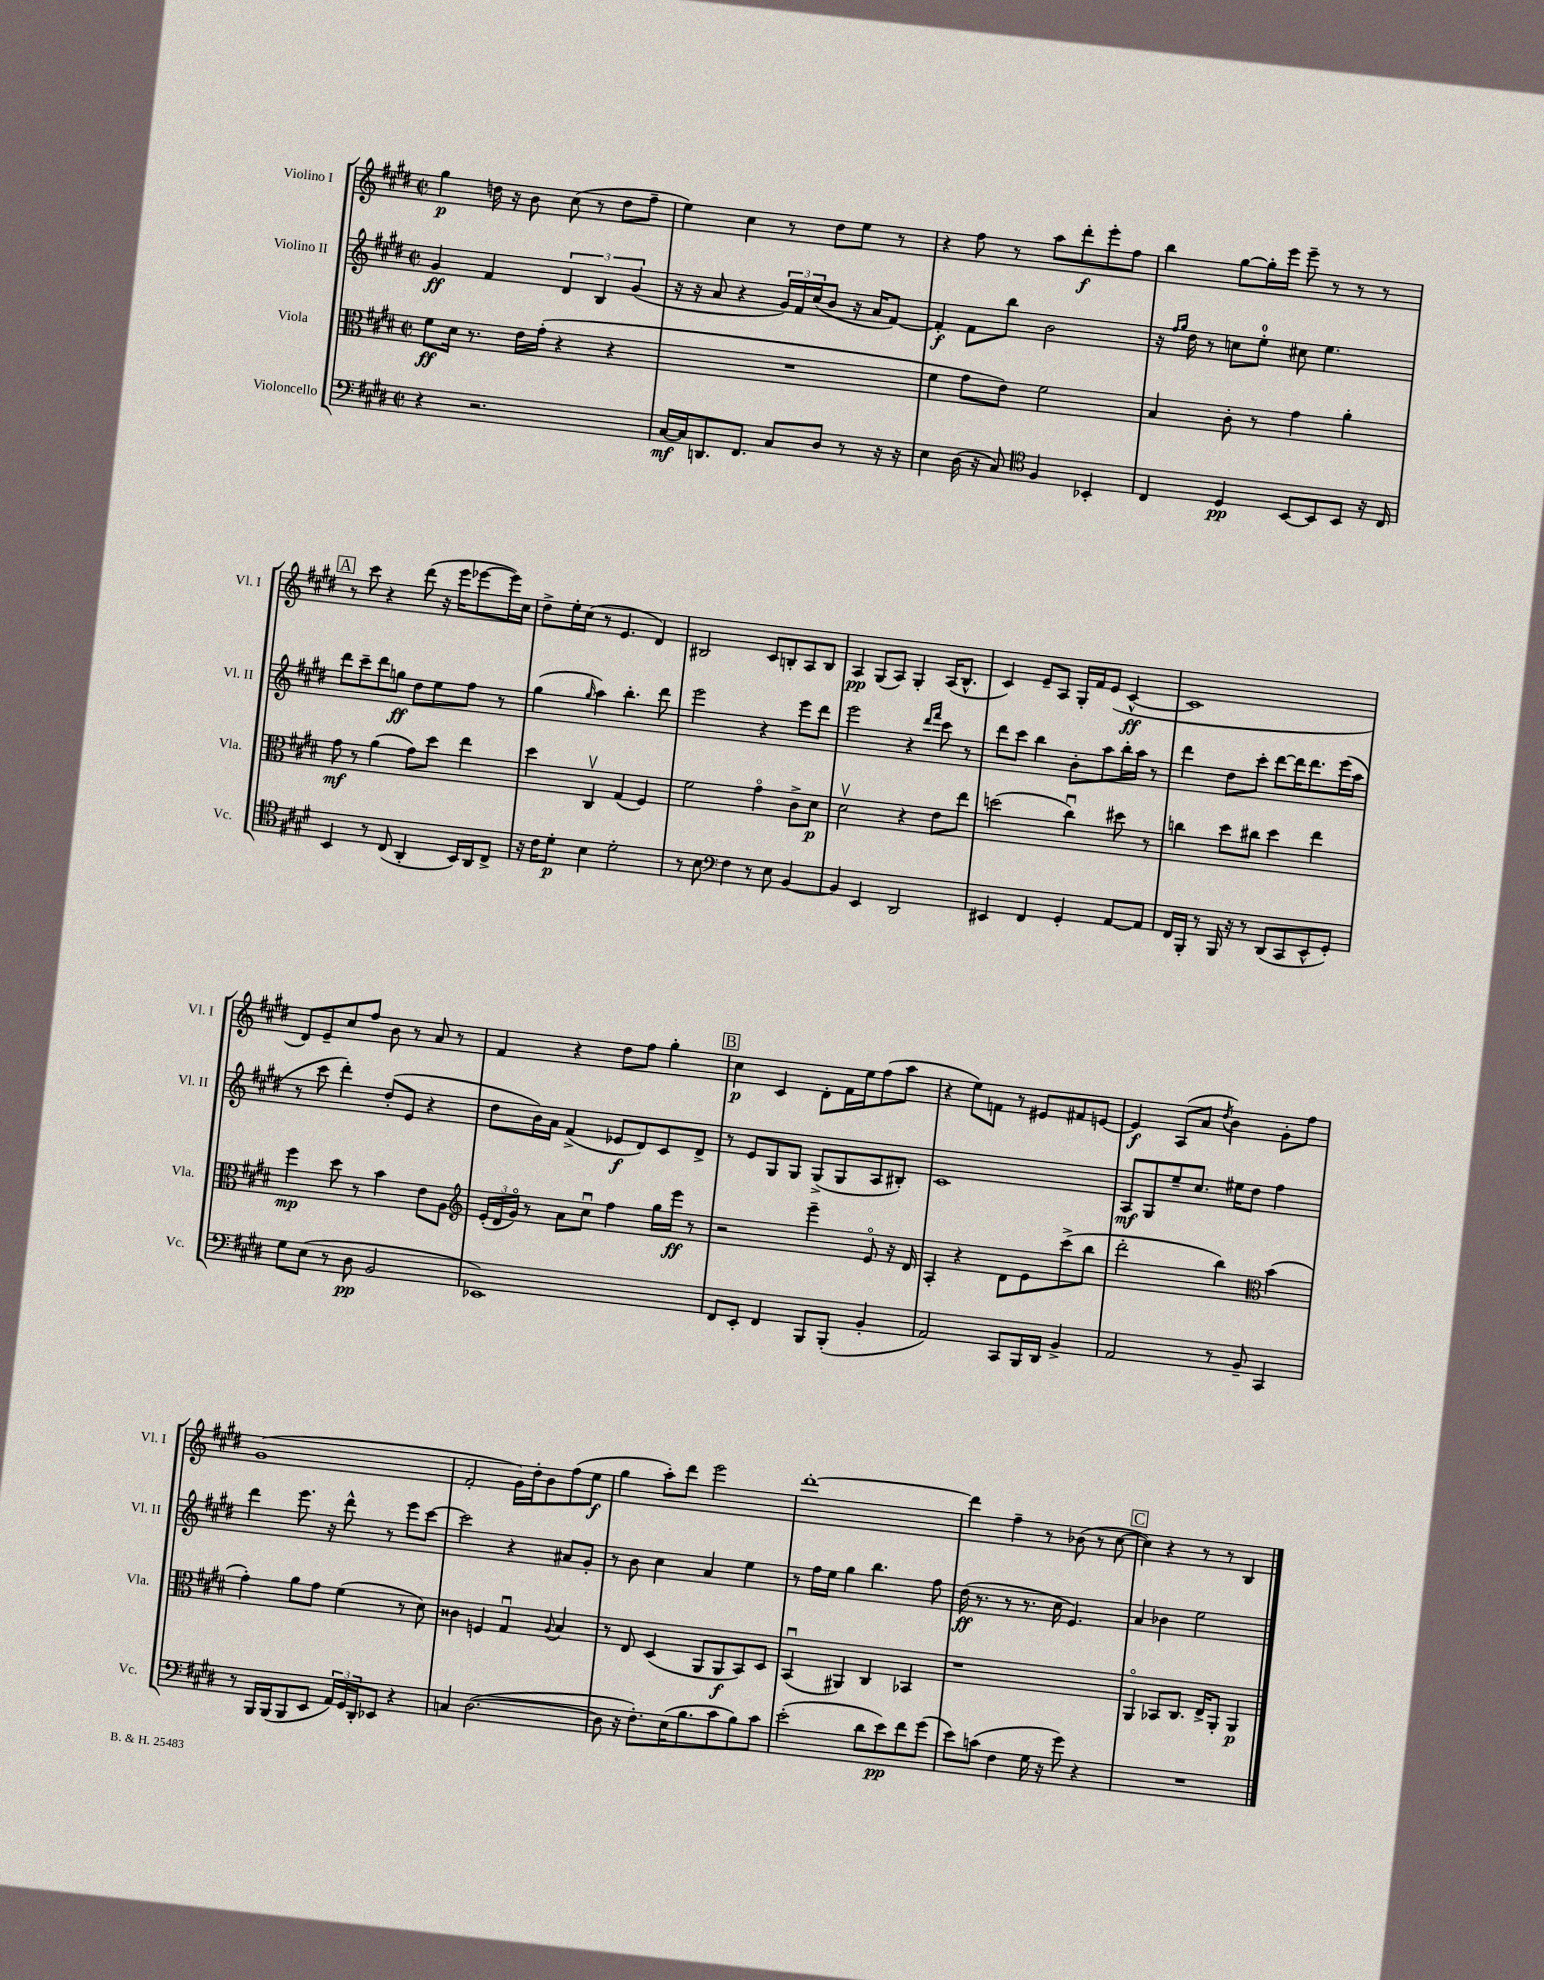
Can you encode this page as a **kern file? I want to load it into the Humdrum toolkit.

**kern	**kern	**kern	**kern
*staff4	*staff3	*staff2	*staff1
*clefF4	*clefC3	*clefG2	*clefG2
*k[f#c#g#d#]	*k[f#c#g#d#]	*k[f#c#g#d#]	*k[f#c#g#d#]
*M2/2	*M2/2	*M2/2	*M2/2
*met(c|)	*met(c|)	*met(c|)	*met(c|)
4r	8f#	4g#	4gg#
.	16d#	.	.
.	8.r	.	.
2.r	.	4f#	16dd
.	.	.	16r
.	16e	.	8b
.	(16g#'	.	.
.	4r	6d#	(8cc#
.	.	.	8r
.	.	6B	.
.	4r	.	8dd
.	.	(6g#	.
.	.	.	8ff#~
=	=	=	=
[16C#	1r	16r	4ee)
16C#]	.	16r	.
8.DD	.	8a	.
.	.	4r	4cc#
8.FF#	.	.	.
8C#	.	24g#)	8r
.	.	24f#	.
.	.	(24cc#	.
8D#	.	8b	8dd#
8r	.	16r	8ee
.	.	16a	.
16r	.	[8f#)	8r
16r	.	.	.
=	=	=	=
4E	4f#	4f#']	4r
(16D#	8g#	8f#	8ff#
16r	.	.	.
8C#)	8e)	8bb	8r
*clefC4	*	*	*
4F#	2f#	2b	8aa
.	.	.	8ddd#'
4BB-'	.	.	8eee'
.	.	.	8ff#
=	=	=	=
4C#	4B	16r	4bb
.	.	16qqff#	.
.	.	16qqgg#	.
.	.	16dd#	.
.	.	8r	.
4D#	8c#'	8cc	[8gg#
.	8r	8ee'	16gg#']
.	.	.	16eee
[8BB	4g#	8cc#	8eee~
8BB]	.	4.ee	8r
8BB	4a'	.	8r
16r	.	.	8r
16C#	.	.	.
=	=	=	=
4BB	8g#	8ddd#	8r
.	8r	8ccc#~	8ccc#
8r	(4a	8ddd#	4r
(8C#	.	8gg	.
4AA'	8g#)	8dd#	(8ddd#
.	8dd#	8ee	16r
.	.	.	16eee
16BB)	4ee	8ff#	[8eee-
16AA	.	.	.
8C#^	.	8r	16eee-])
.	.	.	16cc#
=	=	=	=
16r	4dd#	(4gg#	8dd#^
16c#	.	.	.
8d#'	.	.	16ee'
.	.	.	(16cc#
.	.	16qqgg#	.
4B	4C#v	4aa)	8r
.	.	.	4.e
2d#'	(4G#	4.bb'	.
.	4F#)	.	4d#)
.	.	8ddd#	.
=	=	=	=
8r	2f#	2eee	2B#
8B	.	.	.
*clefF4	*	*	*
4F#	.	.	.
8r	4g#o	4r	8c#
8E	.	.	8B'
[4BB	8c#^	8eee	8A
.	8d#	8ddd#	8B
=	=	=	=
4BB]	2d#v	2eee	4A
4EE	.	.	(8G#
.	.	.	8A)
2DD#	4r	4r	4G#'
.	.	16qqddd#	.
.	.	16qqfff#	.
.	8e	8ccc#	(16A
.	.	.	8.B^^
.	8ee	8r	.
=	=	=	=
4EE#	(2dd	8ddd#	4c#)
.	.	8ccc#	.
4FF#	.	4bb	8e~
.	.	.	8A
4GG#'	4cc#u)	8b'	16G#'
.	.	.	16f#
.	.	8aa	(8e
[8AA	8dd#	16bb'	[4c#^^
.	.	16aa	.
8AA]	8r	8r	.
=	=	=	=
16FF#	4cc	4ddd#	1c#]
16BBB'	.	.	.
8r	.	.	.
16BBB	8dd#	8dd#	.
16r	.	.	.
8r	8cc#	8ccc#'	.
(8DD#	4dd#	[8ddd#	.
8CC#	.	16ddd#]	.
.	.	8.ddd#	.
8EE^^	4ee	.	.
8GG#')	.	(16eee	.
.	.	16aa	.
=	=	=	=
8G#	4ff#	8r	8d#)
(8E	.	8ccc#	8e~
8r	8dd#	4ddd#')	8cc#
8D#	8r	.	8ff#
2BB	4b	(8dd#'	8b
.	.	8e	8r
.	8e	4r	8a
.	8A	.	8r
=	=	=	=
*	*clefG2	*	*
1EE-)	(24e'	8dd#	4f#
.	24d#	.	.
.	24g#o)	.	.
.	8r	16b)	.
.	.	16a	.
.	8a	(4f#^	4r
.	8cc#u	.	.
.	4ff#	8e-	8dd#
.	.	8d#)	8ff#
.	16gg#	8c#	4gg#'
.	16eee	.	.
.	8r	8d#^	.
=	=	=	=
8FF#	2r	8r	4cc#
8EE'	.	8e	.
4FF#	.	8G#	4c#
.	.	8G#	.
8BBB	4eee~	(8G#^	8d#'
(8BBB'	.	8G#	16f#
.	.	.	16ee
4BB'	8eo	8A	(8ff#
.	16r	8B#')	8aa
.	16d#	.	.
=	=	=	=
2AA)	4A'	1c#	4r
.	4r	.	8ee)
.	.	.	8f
8CC#	8d#	.	8r
16BBB	8e	.	8e#
16DD#	.	.	.
4BB^	(8ccc#^	.	8f#
.	8bb	.	[8e
=	=	=	=
2AA	2ddd#'	8A	4e]
.	.	8G#	.
.	.	8ee~	(8A
.	.	8.cc#	8a
.	.	.	8qdd#
8r	4bb)	.	4b)
.	.	16ee#	.
8BB~	.	8dd#	.
*	*clefC3	*	*
4CC#	(4b	4ff#	8g#'
.	.	.	8ff#
=	=	=	=
8r	4g#')	4ddd#	(1g#
16BBB	.	.	.
(16BBB	.	.	.
8BBB	8a	8.eee	.
8EE	8g#	.	.
.	.	16r	.
24AA)	(4f#	8ddd#^^	.
24GG#	.	.	.
24DD#'	.	.	.
8EE-	.	8r	.
4r	8r	8eee	.
.	8d#)	[8ccc#	.
=	=	=	=
4C	4c##	2ccc#]	2f#'
([2.D#	4F	.	.
.	4G#u	4r	16g#)
.	.	.	16dd#'
.	.	.	8b
.	8qqA	.	.
.	4B	8a#	(8ff#
.	.	8g#'	8ee
=	=	=	=
8D#]	8r	8r	4gg#
16r	8E	8b	.
8.F#')	.	.	.
.	(4D#	4cc#	8aa')
(16E	.	.	8ddd#
8.B	.	.	.
.	8AA	4a	2eee
8c#	8AA	.	.
8B)	8BB)	4ee	.
8c#	8D#	.	.
=	=	=	=
(2e'	(4BBu	8r	[1ddd#'
.	.	16ff#	.
.	.	16ee	.
.	4AA#)	4gg#	.
8d#	4C#	4.bb	.
8e)	.	.	.
8f#	4BB-	.	.
(8g#	.	8ff#	.
=	=	=	=
8e)	1r	(16dd#	4ddd#]
.	.	8.r	.
(8c	.	.	.
4F#	.	8r	4ff#~
.	.	8.r	.
16G#	.	.	8r
16r	.	16cc#	.
8g#)	.	4.e)	(8b-
4r	.	.	8r
.	.	.	[8cc#
=	=	=	=
1r	4AAo	4a	4cc#])
.	8BB-	4b-	4r
.	8.C#	.	.
.	.	2ee	8r
.	16E^	.	.
.	8AA'	.	8r
.	4AA	.	4B
==	==	==	==
*-	*-	*-	*-
